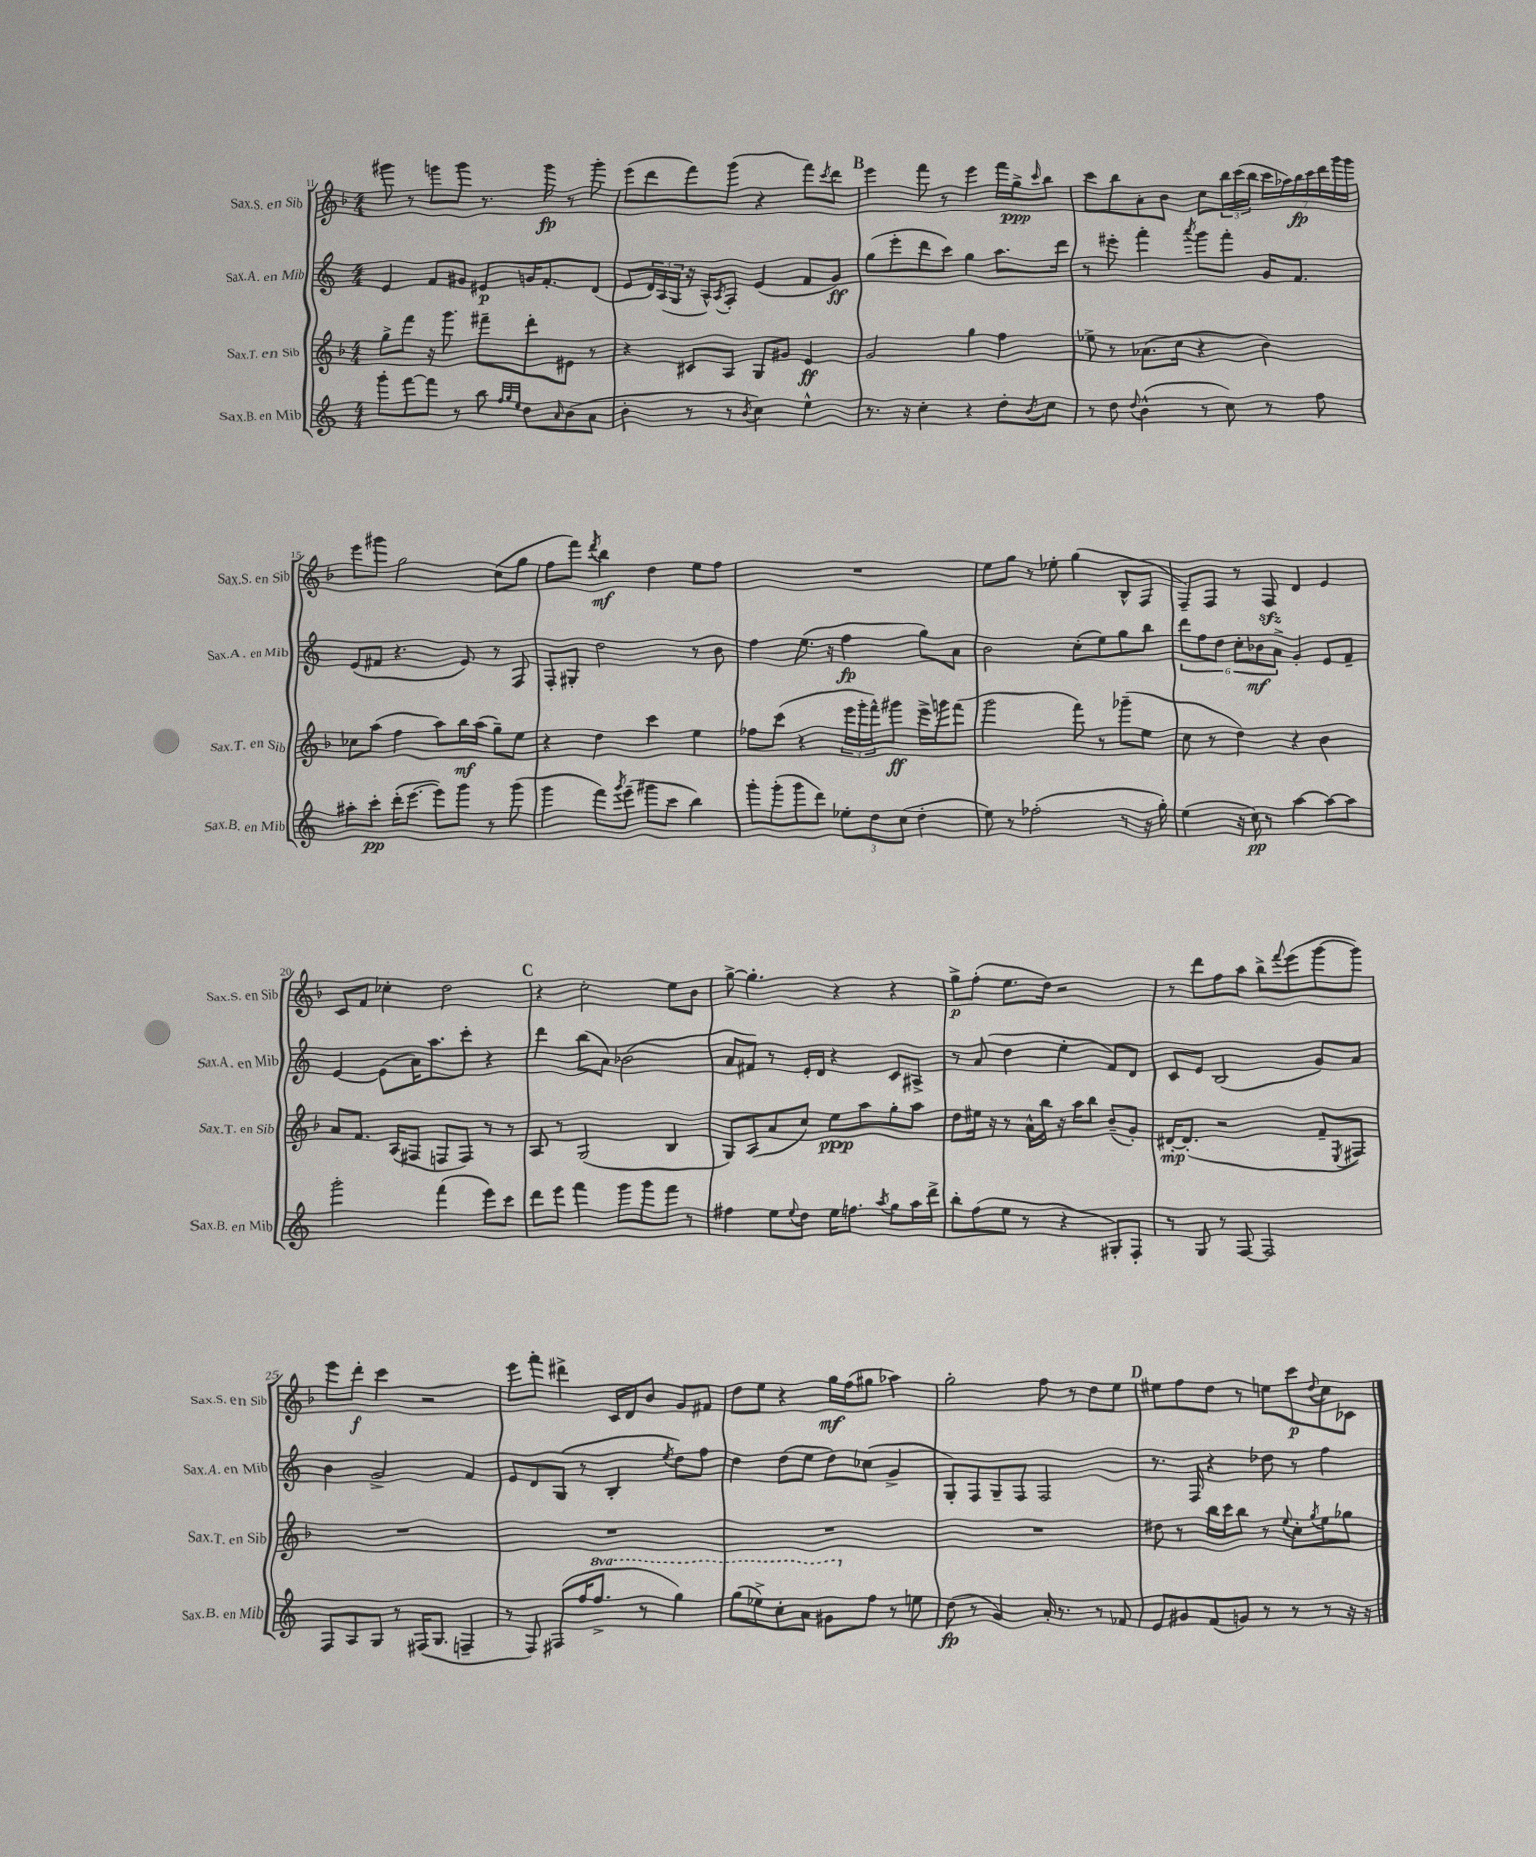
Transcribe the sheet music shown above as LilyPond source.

<<
\new StaffGroup <<
\new Staff = "s0" \with { instrumentName = "Sax.S. en Sib" shortInstrumentName = "Sax.S. en Sib" } {
    \clef treble \key f \major \numericTimeSignature \time 4/4
    gis'''8 r8 g'''8 g'''8 r8. g'''16\fp r8 g'''8-. |
    e'''8( d'''8 f'''8) g'''8( r4 f'''8) \acciaccatura { c'''8 } d'''8 |
    \mark \markup { \bold "B" } e'''4 f'''8 r8 e'''4 f'''16 g''16->\ppp \grace { c'''16 } bes''8 |
    c'''8 bes''8 a'8-. bes'8 c''8 \tuplet 3/2 { bes''16 c'''16( bes''16 } \tuplet 7/4 { c'''16 aes''16) bes''16\fp c'''16 d'''16 g'''16 g'''16 } |
    e'''8 gis'''8 g''2 c''8( g''8 |
    f''8 f'''8) \acciaccatura { d'''8 } bes''4\mf d''4 e''8 f''8 |
    R1 |
    e''8 g''8 r8 ees''8-. g''4( bes8-^ f8 |
    f8--) f8 r8 f8\sfz d'4 e'4 |
    c'8 f'8 ces''4-. d''2 |
    \mark \markup { \bold "C" } r4 c''2-. e''8 bes'8 |
    g''8~-> g''4.-. r4 r4 |
    g''8->\p f''8-.( e''8. d''16) r2 |
    r8 d'''8 f''8 a''8 bes''8-> \appoggiatura { f'''8 } e'''8( g'''8~ g'''8) |
    e'''8 d'''8-.\f c'''4 r2 |
    e'''8 f'''8-. dis'''4-> c'16 d'16 bes'8 g'8 fis'8 |
    d''8 e''8 r4 g''16\mf f''16( gis''8 aes''4) |
    g''2-. f''8 r8 d''8 e''8 |
    \mark \markup { \bold "D" } eis''8 f''8 d''8 r8 e''8 c'''8\p \appoggiatura { d''8 } c''8 ces'8 \bar "|." |
}
\new Staff = "s1" \with { instrumentName = "Sax.A. en Mib" shortInstrumentName = "Sax.A. en Mib" } {
    \clef treble \key c \major \numericTimeSignature \time 4/4
    e'4 f'8 gis'8 eis'8\p g'16 f'8.-. d'8( |
    e'8 \tuplet 3/2 { d'16) a16( g16 } r16 a16-^) \acciaccatura { a8 } f8-. e'4( f'8 g'8\ff) |
    \mark \markup { \bold "B" } g''8( e'''8-. d'''8 c'''8) g''4 a''8. d'''16 |
    r8 eis'''8-. f'''4-. \acciaccatura { a'''8 } g'''8 f'''8-. g'16 f'8. |
    e'8( fis'8 r4. e'8) r8 f8 |
    f8-. gis8-. d''2 r8 b'8 |
    f''4 e''8.( r16 f''4\fp g''8) a'8 |
    b'2 c''8-.( e''8) g''8 b''8 |
    \tuplet 6/4 { d'''8 f''8 d''8 c''8-. bes'8\mf a'8-> } g'4-. e'8 f'8-- |
    e'4~ e'8( a'16) a''8. c'''8-. r4 |
    \mark \markup { \bold "C" } d'''4 b''8( a'8) bes'2( |
    a'8 fis'8) r8 e'16-. d'16 r4 c'8 ais8-> |
    r8 a'8( d''4 e''4-. f'8) d'8 |
    c'8 e'8 b2( g'8) a'8 |
    b'4 g'2-> f'4 |
    e'8 d'8 g8( r8 b4-. \acciaccatura { e''8 } d''8) f''8 |
    d''4 d''8( e''8 d''8) ces''8( g'4-> |
    g8-.) f8 g8-- f8 f2 |
    \mark \markup { \bold "D" } r8. f16 r4 des''8 r8 f''4 \bar "|." |
}
\new Staff = "s2" \with { instrumentName = "Sax.T. en Sib" shortInstrumentName = "Sax.T. en Sib" } {
    \clef treble \key f \major \numericTimeSignature \time 4/4
    g''8-> f'''8 r16 g'''8. fis'''8-- d'''8-. eis'8 r8 |
    r4 cis'8 a8 g8 gis'8 e'4\ff |
    \mark \markup { \bold "B" } g'2 g''4 f''4 |
    ees''8-> r8 aes'8.( c''16 r4 bes'4) |
    ces''8 a''8( f''4 a''8) bes''16\mf a''16( g''8--) e''8 |
    r4 d''4 c'''4 e''4 |
    fes''8 c'''8( r4 \tuplet 3/2 { e'''16 g'''16-. f'''16-^) } gis'''8\ff e'''16-> g'''16 f'''8( |
    g'''2 f'''8) r8 ges'''8--( e''8 |
    c''8 r8 d''4) r4 bes'4 |
    a'8 f'8. a16( fis8 f8 f8) r8 r8 |
    \mark \markup { \bold "C" } a8 r8 g2( bes4 |
    g8) a8( a'8 c''8) e''8\ppp a''8 g''8-. a''8 |
    d''8 eis''16 r16 r8 a'16-^ bes''16 r16 a''16 bes''8 bes'8--( g'8-.) |
    dis'16~-.\mp dis'8.-.( r2 f'8-- \acciaccatura { e8 } fis8) |
    R1 |
    R1 |
    R1 |
    R1 |
    \mark \markup { \bold "D" } dis''8 r8 bes''16 c'''16 bes''8 r8 \appoggiatura { e''8 } c''8-. \acciaccatura { g''8 } e''8 ges''8 \bar "|." |
}
\new Staff = "s3" \with { instrumentName = "Sax.B. en Mib" shortInstrumentName = "Sax.B. en Mib" } {
    \clef treble \key c \major \numericTimeSignature \time 4/4 \set Staff.ottavationMarkups = #ottavation-simple-ordinals
    g'''8-. f'''8~ f'''8 r8 b''8 \grace { f''32 g''32 e''32 } d''8 \grace { a'16 } b'8( a'8 |
    b'4-. r8 r8 \acciaccatura { b'8 } c''4) e''4-^ |
    \mark \markup { \bold "B" } r8. r16 c''4-. r4 d''8-. \acciaccatura { b'8 } c''8 |
    r8 d''8 \appoggiatura { d''8 } b'4-^( r8 c''8) r8 f''8 |
    ais''8-. c'''8-.\pp d'''16-.( e'''8.~ e'''8) g'''8 r8 g'''8( |
    g'''4 f'''8) \acciaccatura { g'''8 } e'''8--( gis'''8 c'''8 b''4) |
    g'''8-. g'''8-.( g'''8 d'''8) \tuplet 3/2 { ees''8-. d''8 c''8( } d''4-. |
    e''8) r8 fes''2-.( r8 r16 g''16-.) |
    e''4( r16 c''16\pp) r8 a''4~ a''8~ a''8 |
    g'''2-. f'''4( e'''8) c'''8 |
    \mark \markup { \bold "C" } d'''8 e'''8 f'''4 g'''8 g'''8 f'''8 r8 |
    fis''4 e''8 \appoggiatura { e''8 } d''8 e''16 f''8. \acciaccatura { a''8 } g''8 a''16 d'''16-> |
    b''8-. f''8( e''8 r8 r4 gis8-.) f8-. |
    r8 g8 r8 f8~ f2 |
    f8 a8 g8 r8 fis16( g8. f4-- |
    r8 f8) fis8( f''16 \ottava #1 f'''8.-> r8 g'''4) |
    g'''8( ees'''8->) c'''8-. a''8 gis''8 \ottava #0 f''8 r8 e''!8 |
    d''8\fp( r8 g'4) a'16-. r8. r8 fes'8 |
    \mark \markup { \bold "D" } e'8 gis'8 f'8( g'8) r8 r8 r8 r16 r16 \bar "|." |
}
>>
>>
\layout { \context { \Score currentBarNumber = #11 } }
